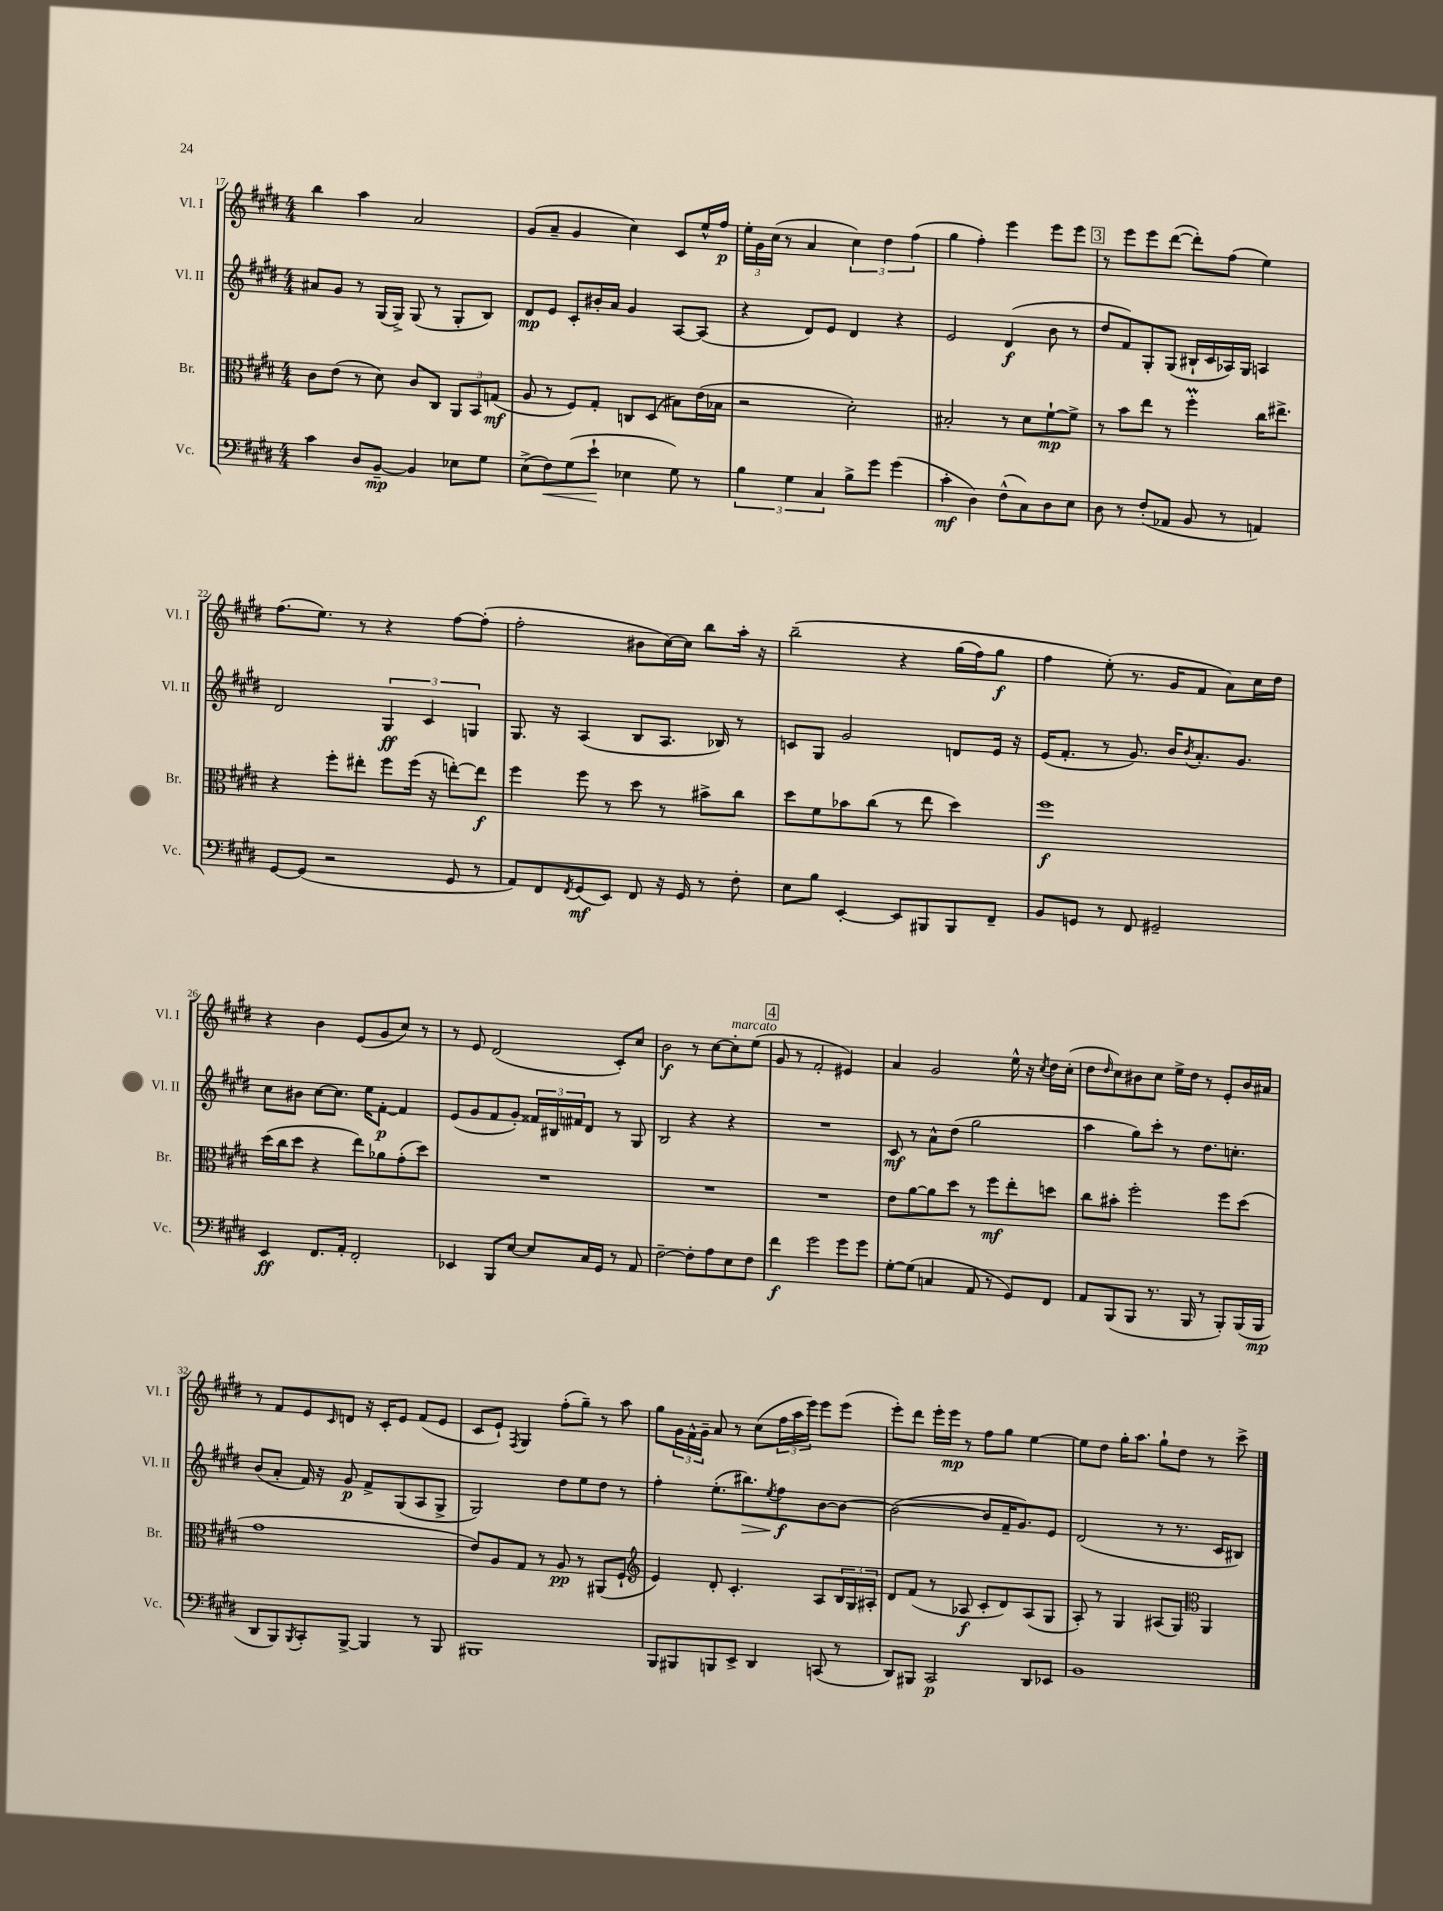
<<
\new StaffGroup <<
\new Staff = "s0" \with { instrumentName = "Vl. I" shortInstrumentName = "Vl. I" } {
    \clef treble \key e \major \numericTimeSignature \time 4/4
    b''4 a''4 a'2 |
    gis'8( a'8-- gis'4 cis''4) cis'8 e''16-^ fis''16\p |
    \tuplet 3/2 { e''16-. gis'16 cis''16( } r8 a'4 \tuplet 3/2 { cis''4) dis''4 fis''4( } |
    gis''4 fis''4-.) e'''4 e'''8 e'''8 |
    \mark \markup { \box "3" } r8 e'''8 e'''8 dis'''8~( dis'''8-.) fis''8( e''4) |
    fis''8.( e''8.) r8 r4 fis''8~ fis''8-.( |
    fis''2-. bis'8 cis''16~) cis''16 b''8 a''16-. r16 |
    b''2--\( r4 gis''16( fis''16) gis''8\f |
    fis''4 e''8-.(\) r8. gis'16 fis'8 a'8) cis''16 dis''16 |
    r4 b'4 e'8( gis'8 cis''8) r8 |
    r8 e'8 dis'2( cis'8-.) cis''8 |
    b'2\f r8 cis''8~ cis''8-.^\markup { \italic "marcato" } e''8( |
    \mark \markup { \box "4" } gis'8 r8 fis'2-. eis'4) |
    a'4 gis'2 e''16-^ r16 \acciaccatura { cis''8 } dis''16 cis''16-.( |
    dis''8 \grace { dis''16 } cis''8) bis'8 cis''8 e''16-> dis''16 r8 e'8-. bis'16 ais'16 |
    r8 fis'8 e'8 \grace { cis'16 } d'8 r16 cis'16-. e'8 fis'8( e'8 |
    cis'8 e'8-!) \acciaccatura { fis8 } gis4 fis''8-.( gis''8--) r8 a''8 |
    gis''8 \tuplet 3/2 { gis'16 fis'16-^ gis'16-- } a'8 r8 cis''8( \tuplet 3/2 { fis''16 a''16 e'''16) } e'''8 e'''8( |
    e'''8-.) dis'''8 e'''16-. e'''16\mp r8 fis''8 gis''8 e''4~ |
    e''8 dis''8 gis''16-. a''8. gis''8-! dis''8 r8 cis'''8-> \bar "|." |
}
\new Staff = "s1" \with { instrumentName = "Vl. II" shortInstrumentName = "Vl. II" } {
    \clef treble \key e \major \numericTimeSignature \time 4/4
    ais'8 gis'8 r8 gis16( gis16->) gis8( r8 gis8-. b8) |
    dis'8\mp e'8 cis'8-. bis'16-. a'16 gis'4 a8~ a8( |
    r4 dis'8) e'8 dis'4 r4 |
    e'2 dis'4\f( b'8 r8 |
    \mark \markup { \box "3" } dis''8 fis'8) gis8-. gis8( bis16-! cis'16 aes16) gis16 a4 |
    dis'2 \tuplet 3/2 { gis4\ff cis'4 g4 } |
    gis8. r16 a4( b8 a8. bes16) r8 |
    c'8 gis8 gis'2 d'8 e'16 r16 |
    e'16( fis'8.-. r8 gis'8.) b'16 \acciaccatura { b'8 } a'8.-. gis'8. |
    cis''8 bis'8 cis''8~ cis''8. e''16 fis'8~-.\p fis'4 |
    e'8( gis'8 fis'8 gis'8-.) \tuplet 3/2 { fisis'16 bis16 fis'16 } dis'8 r8 gis8 |
    b2 r4 r4 |
    \mark \markup { \box "4" } R1 |
    cis'8\mf r8 a'8-^ dis''8( gis''2 |
    a''4 gis''8) cis'''8-. r8 dis''8. c''8.-. |
    b'8( a'8-. fis'16) r16 gis'8\p fis'8-> gis8( a8 gis8-> |
    gis2) dis''8 e''8 dis''8 r8 |
    fis''4-. e''8.-.( bis''8.\>) \acciaccatura { e''8 } fis''8\f\! b'8~ b'8~ |
    b'2~( b'8 fis'16-- gis'8.) e'8 |
    dis'2( r8 r8. cis'16 bis8) \bar "|." |
}
\new Staff = "s2" \with { instrumentName = "Br." shortInstrumentName = "Br." } {
    \clef alto \key e \major \numericTimeSignature \time 4/4
    cis'8 e'8( r8 dis'8) cis'8 cis8 \tuplet 3/2 { a,8 b,8 g8\mf( } |
    a8 r8 fis8) gis8-. c8 dis8( bis8) e'16( bes16 |
    r2 dis'2-.) |
    bis2-. r8 dis'8 fis'8~-!\mp fis'8-> |
    \mark \markup { \box "3" } r8 b'8 e''8 r8 fis''4-.\prall cis''16 eis''8.-> |
    r4 fis''8-. eis''8-. fis''8 fis''16( r16 e''8~-.) e''8\f |
    fis''4 fis''8 r8 dis''8 r8 bis'8-> cis''8 |
    dis''8 fis'8 bes'8 cis''8( r8 e''8 dis''4) |
    fis''1\f |
    dis''16( cis''16 dis''8 r4 e''8) aes'8 gis'8-.( dis''8) |
    R1 |
    R1 |
    \mark \markup { \box "4" } R1 |
    e'8 a'8~ a'8 dis''8 r8 fis''8\mf e''8-. d''8 |
    cis''8 bis'8-. fis''2-. fis''8 dis''8( |
    gis'1 |
    e'8) a8 gis8 r8 a8\pp r8 ais,8( fis8-! |
    \clef treble e'4) dis'8-. cis'4.-. a8 \tuplet 3/2 { b16 gis16 ais16-. } |
    dis'8 fis'8( r8 aes8\f cis'8-. dis'8) aes8( gis8 |
    a8-.) r8 gis4 ais8( gis8) \clef alto a,4 \bar "|." |
}
\new Staff = "s3" \with { instrumentName = "Vc." shortInstrumentName = "Vc." } {
    \clef bass \key e \major \numericTimeSignature \time 4/4
    cis'4 dis8 b,8~--\mp b,4 ees8 gis8 |
    e8->( fis8\<) gis8( e'8-!\! ees4 gis8) r8 |
    \tuplet 3/2 { b4 gis4 cis4 } b8-> gis'8 gis'4( |
    cis'4-.\mf dis4) fis8-^( cis8) dis8 e8 |
    \mark \markup { \box "3" } dis8 r8 fis8-.( aes,8 b,8 r8 a,4) |
    gis,8~ gis,8( r2 gis,8 r8 |
    a,8) fis,8 \acciaccatura { fis,8 } gis,8\mf( e,8) fis,8 r16 gis,16 r8 fis8-. |
    e8 b8 e,4~-. e,8 bis,,8 bis,,8 fis,8-- |
    b,8 g,8 r8 fis,8 gis,2-- |
    e,4\ff fis,8. a,16-. fis,2-. |
    ees,4 b,,8 e8~ e8 cis16 gis,16 r8 a,8 |
    fis2~-- fis8-. a8 e8 fis8 |
    \mark \markup { \box "4" } fis'4\f gis'2 gis'8 gis'8 |
    gis8~-. gis8( c4 a,8 r8 gis,8) fis,8 |
    a,8 b,,8( b,,8 r8. b,,16 r8 b,,8-.) b,,16( b,,16\mp |
    dis,8 b,,8) \acciaccatura { b,,8 } cis,8-. b,,8~-> b,,4 r8 b,,8 |
    bis,,1 |
    b,,8 bis,,8 b,,8 e,8-> dis,4 c,8( r8 |
    dis,8) bis,,8 cis,2\p dis,8 ees,8 |
    b,1 \bar "|." |
}
>>
>>
\layout { \context { \Score currentBarNumber = #17 } }
